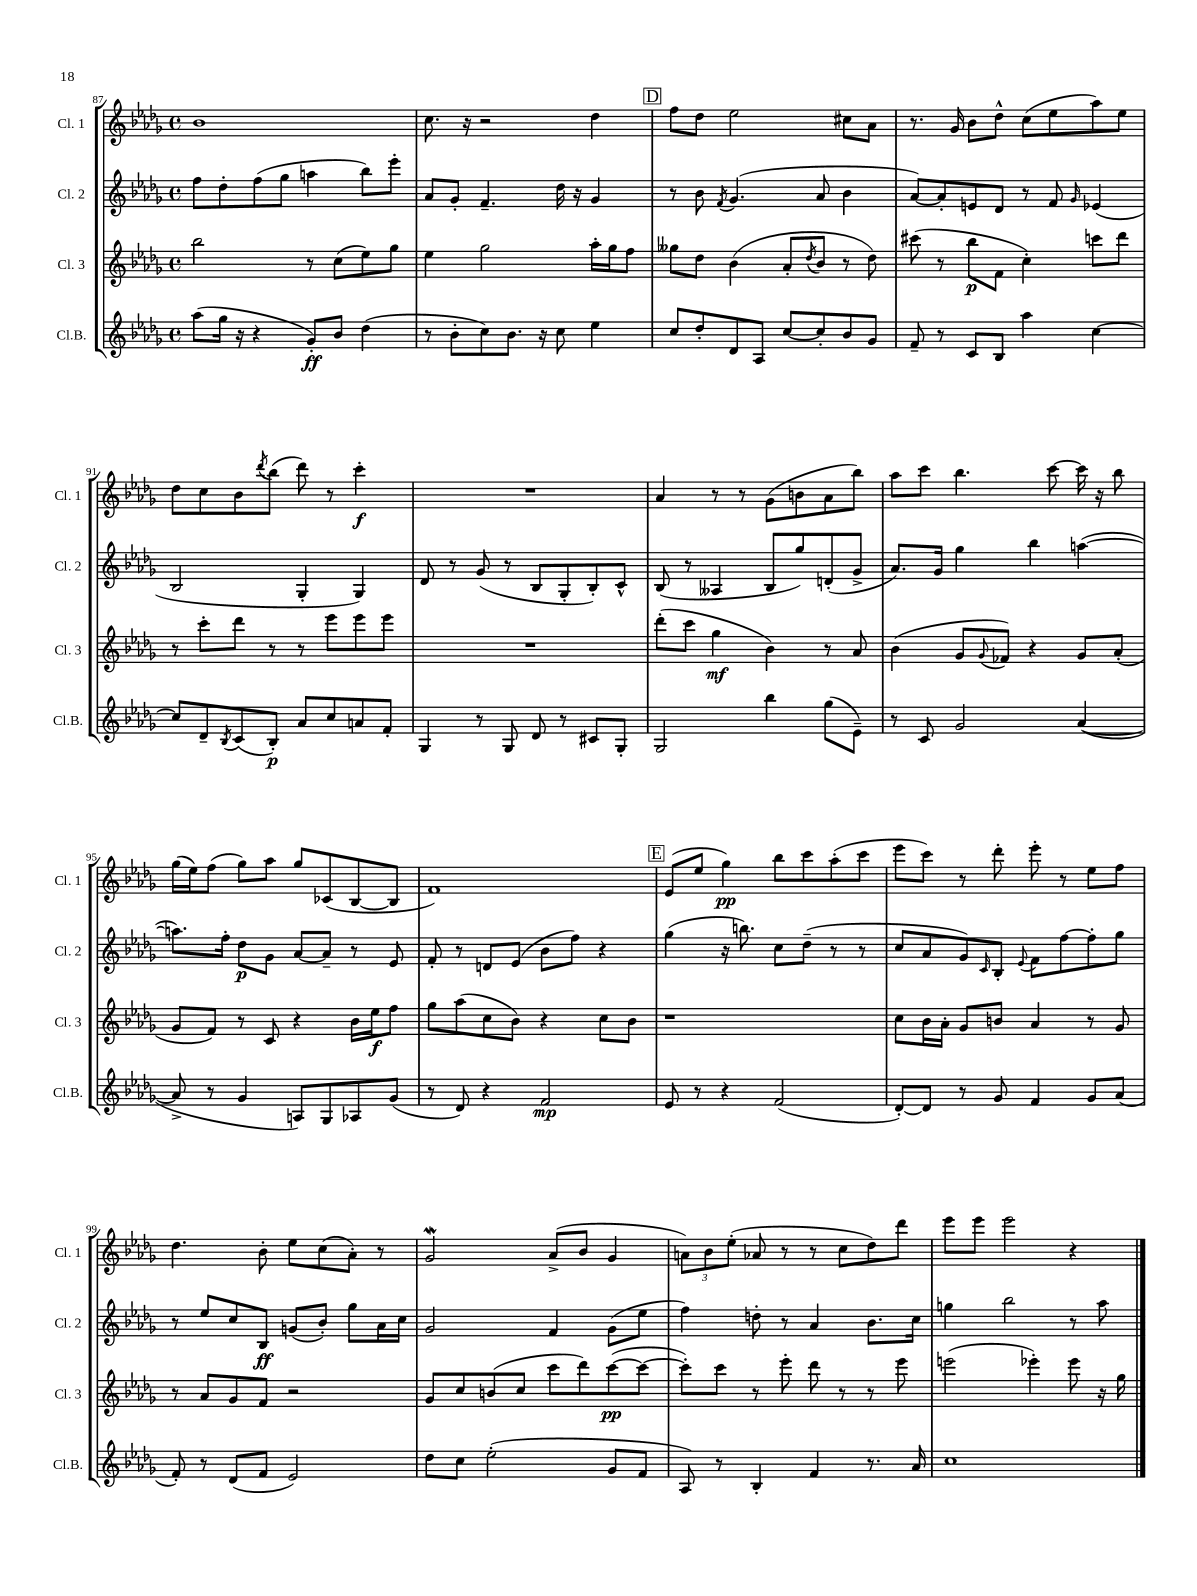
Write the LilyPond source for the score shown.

<<
\new StaffGroup <<
\new Staff = "s0" \with { instrumentName = "Cl. 1" shortInstrumentName = "Cl. 1" } {
    \clef treble \key des \major \defaultTimeSignature \time 4/4
    bes'1 |
    c''8. r16 r2 des''4 |
    \mark \markup { \box "D" } f''8 des''8 ees''2 cis''8 aes'8 |
    r8. ges'16 bes'8 des''8-^ c''8( ees''8 aes''8) ees''8 |
    des''8 c''8 bes'8 \acciaccatura { des'''8 } bes''8( des'''8) r8 c'''4-.\f |
    R1 |
    aes'4 r8 r8 ges'8( b'8 aes'8 bes''8) |
    aes''8 c'''8 bes''4. c'''8~ c'''16 r16 bes''8 |
    ges''16( ees''16) f''8( ges''8) aes''8 ges''8 ces'8( bes8~ bes8 |
    f'1) |
    \mark \markup { \box "E" } ees'8( ees''8 ges''4\pp) bes''8 c'''8 aes''8-.( c'''8 |
    ees'''8 c'''8) r8 des'''8-. ees'''8-. r8 ees''8 f''8 |
    des''4. bes'8-. ees''8 c''8( aes'8-.) r8 |
    ges'2\mordent aes'8->( bes'8 ges'4 |
    \tuplet 3/2 { a'8) bes'8 ees''8-.( } aes'8 r8 r8 c''8 des''8) des'''8 |
    ees'''8 ees'''8 ees'''2 r4 \bar "|." |
}
\new Staff = "s1" \with { instrumentName = "Cl. 2" shortInstrumentName = "Cl. 2" } {
    \clef treble \key des \major \defaultTimeSignature \time 4/4
    f''8 des''8-. f''8( ges''8 a''4 bes''8) ees'''8-. |
    aes'8 ges'8-. f'4.-- des''16 r16 ges'4 |
    \mark \markup { \box "D" } r8 bes'8 \acciaccatura { f'8 } ges'4.( aes'8 bes'4 |
    aes'8~) aes'8-. e'8 des'8 r8 f'8 \grace { ges'16 } ees'4( |
    bes2 ges4-. ges4) |
    des'8 r8 ges'8( r8 bes8 ges8-. bes8-.) c'8-^ |
    bes8( r8 aeses4 bes8 ges''8) d'8-.( ges'8-> |
    aes'8.) ges'16 ges''4 bes''4 a''4~( |
    a''8.) f''16-. des''8\p ges'8 aes'8~ aes'8-- r8 ees'8 |
    f'8-. r8 d'8 ees'8( bes'8 f''8) r4 |
    \mark \markup { \box "E" } ges''4( r16 b''8.) c''8 des''8--( r8 r8 |
    c''8 aes'8 ges'8) \grace { c'16 } bes8-. \appoggiatura { ees'8 } f'8 f''8~ f''8-. ges''8 |
    r8 ees''8 c''8 bes8\ff g'8( bes'8-.) ges''8 aes'16 c''16 |
    ges'2 f'4 ges'8( ees''8 |
    f''4) d''8-. r8 aes'4 bes'8. c''16 |
    g''4 bes''2 r8 aes''8 \bar "|." |
}
\new Staff = "s2" \with { instrumentName = "Cl. 3" shortInstrumentName = "Cl. 3" } {
    \clef treble \key des \major \defaultTimeSignature \time 4/4
    bes''2 r8 c''8( ees''8) ges''8 |
    ees''4 ges''2 aes''16-. ges''16 f''8 |
    \mark \markup { \box "D" } geses''8 des''8 bes'4( aes'8-. \acciaccatura { des''8 } bes'8 r8 des''8) |
    cis'''8( r8 bes''8\p f'8 c''4-.) c'''8 des'''8 |
    r8 c'''8-. des'''8 r8 r8 ees'''8 ees'''8 ees'''8 |
    R1 |
    des'''8-.( c'''8 ges''4\mf bes'4) r8 aes'8 |
    bes'4( ges'8 \appoggiatura { ges'8 } fes'8) r4 ges'8 aes'8-.( |
    ges'8 f'8) r8 c'8 r4 bes'16 ees''16\f f''8 |
    ges''8 aes''8( c''8 bes'8) r4 c''8 bes'8 |
    \mark \markup { \box "E" } r1 |
    c''8 bes'16 aes'16-. ges'8 b'8 aes'4 r8 ges'8 |
    r8 aes'8 ges'8 f'8 r2 |
    ges'8 c''8 b'8( c''8 c'''8 des'''8) c'''8~\pp( c'''8~ |
    c'''8-.) c'''8 r8 ees'''8-. des'''8 r8 r8 ees'''8 |
    e'''2( ees'''4-.) ees'''8 r16 ges''16 \bar "|." |
}
\new Staff = "s3" \with { instrumentName = "Cl.B." shortInstrumentName = "Cl.B." } {
    \clef treble \key des \major \defaultTimeSignature \time 4/4
    aes''8( ges''16 r16 r4 ges'8-.\ff) bes'8 des''4( |
    r8 bes'8-. c''8) bes'8. r16 c''8 ees''4 |
    \mark \markup { \box "D" } c''8 des''8-. des'8 aes8 c''8~ c''8-. bes'8 ges'8 |
    f'8-- r8 c'8 bes8 aes''4 c''4~ |
    c''8 des'8-- \acciaccatura { bes8 } c'8( bes8-.\p) aes'8 c''8 a'8 f'8-. |
    ges4 r8 ges8 des'8 r8 cis'8 ges8-. |
    ges2 bes''4 ges''8( ees'8--) |
    r8 c'8 ges'2 aes'4~( |
    aes'8-> r8 ges'4 a8) ges8 aes8 ges'8( |
    r8 des'8) r4 f'2\mp |
    \mark \markup { \box "E" } ees'8 r8 r4 f'2( |
    des'8~-.) des'8 r8 ges'8 f'4 ges'8 aes'8( |
    f'8-.) r8 des'8( f'8 ees'2) |
    des''8 c''8 ees''2-.( ges'8 f'8 |
    aes8) r8 bes4-. f'4 r8. aes'16 |
    c''1 \bar "|." |
}
>>
>>
\layout { \context { \Score currentBarNumber = #87 } }
